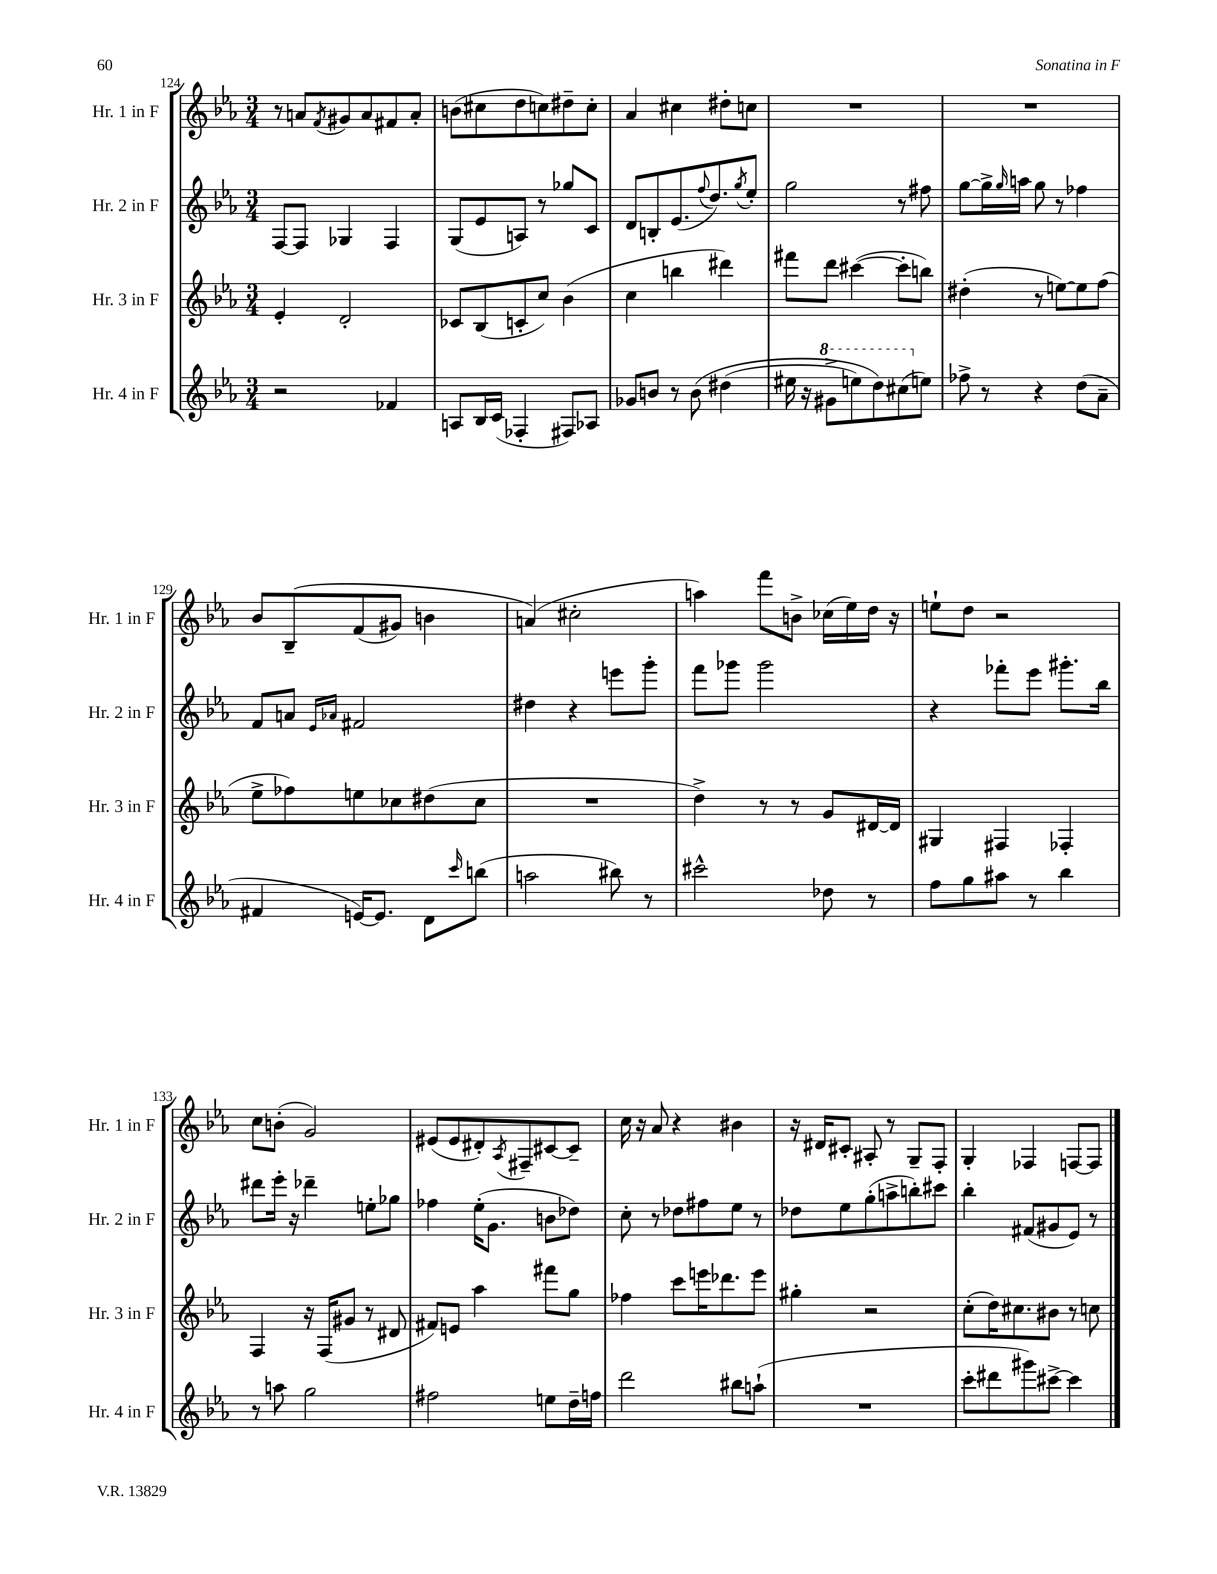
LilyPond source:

<<
\new StaffGroup <<
\new Staff = "s0" \with { instrumentName = "Hr. 1 in F" shortInstrumentName = "Hr. 1 in F" } {
    \clef treble \key ees \major \numericTimeSignature \time 3/4
    r8 a'8 \acciaccatura { f'8 } gis'8 a'8 fis'8 a'8-. |
    b'8( cis''8 d''8 c''8) dis''8-- c''8-. |
    aes'4 cis''4 dis''8-. c''8 |
    R2. |
    R2. |
    bes'8 bes8--\( f'8( gis'8) b'4 |
    a'4(\) cis''2-. |
    a''4) f'''8 b'8-> ces''16( ees''16) d''16 r16 |
    e''8-! d''8 r2 |
    c''8 b'8-.( g'2) |
    eis'8( eis'8 dis'8-.) \acciaccatura { aes8 } fis8-- cis'8~ cis'8-- |
    c''16 r16 aes'8 r4 bis'4 |
    r16 dis'16 cis'8-. ais8-. r8 g8-- f8-. |
    g4-. fes4 f8~ f8 \bar "|." |
}
\new Staff = "s1" \with { instrumentName = "Hr. 2 in F" shortInstrumentName = "Hr. 2 in F" } {
    \clef treble \key ees \major \numericTimeSignature \time 3/4
    f8~ f8 ges4 f4 |
    g8( ees'8 a8) r8 ges''8 c'8 |
    d'8 b8-. ees'8.( \appoggiatura { f''8 } d''8.) \acciaccatura { g''8 } ees''8-. |
    g''2 r8 fis''8 |
    g''8~ g''16-> \grace { g''16 } a''16 g''8 r8 fes''4 |
    f'8 a'8 \grace { ees'16 aes'16 } fis'2 |
    dis''4 r4 e'''8 g'''8-. |
    f'''8 ges'''8 ges'''2 |
    r4 fes'''8-. ees'''8 gis'''8.-. bes''16 |
    dis'''8 ees'''16-. r16 des'''4-- e''8-. ges''8 |
    fes''4 ees''16-.( g'8. b'8 des''8) |
    c''8-. r8 des''8 fis''8 ees''8 r8 |
    des''8 ees''8 g''8-.( a''8-> b''8-.) cis'''8 |
    bes''4-. fis'8( gis'8 ees'8) r8 \bar "|." |
}
\new Staff = "s2" \with { instrumentName = "Hr. 3 in F" shortInstrumentName = "Hr. 3 in F" } {
    \clef treble \key ees \major \numericTimeSignature \time 3/4
    ees'4-. d'2-. |
    ces'8 bes8( c'8-. c''8) bes'4( |
    c''4 b''4 dis'''4) |
    fis'''8 d'''8 cis'''4~( cis'''8-. b''8) |
    dis''4-.( r8 e''8~) e''8 f''8( |
    ees''8-> fes''8) e''8 ces''8 dis''8( ces''8 |
    R2. |
    d''4->) r8 r8 g'8 dis'16~ dis'16 |
    gis4 fis4 fes4-. |
    f4 r16 f16( gis'8 r8 dis'8 |
    fis'8) e'8 aes''4 fis'''8 g''8 |
    fes''4 c'''8 e'''16 des'''8. e'''8 |
    gis''4-. r2 |
    c''8-.( d''16) cis''8. bis'8 r8 c''8 \bar "|." |
}
\new Staff = "s3" \with { instrumentName = "Hr. 4 in F" shortInstrumentName = "Hr. 4 in F" } {
    \clef treble \key ees \major \numericTimeSignature \time 3/4
    r2 fes'4 |
    a8 bes16 c'16( fes4-. fis8) aes8 |
    ges'8 b'8 r8 b'8\( dis''4( |
    eis''16 r16 \ottava #1 gis''8-> e'''8) d'''8\) cis'''8( \ottava #0 e''8) |
    fes''8-> r8 r4 d''8( aes'8-- |
    fis'4 e'16~) e'8. d'8 \grace { c'''16 } b''8( |
    a''2 bis''8) r8 |
    cis'''2-^ des''8 r8 |
    f''8 g''8 ais''8 r8 bes''4 |
    r8 a''8 g''2 |
    fis''2 e''8 d''16-- f''16 |
    d'''2 bis''8 a''8-!( |
    R2. |
    c'''8-. dis'''8 gis'''8) cis'''8~-> cis'''4 \bar "|." |
}
>>
>>
\layout { \context { \Score currentBarNumber = #124 } }
